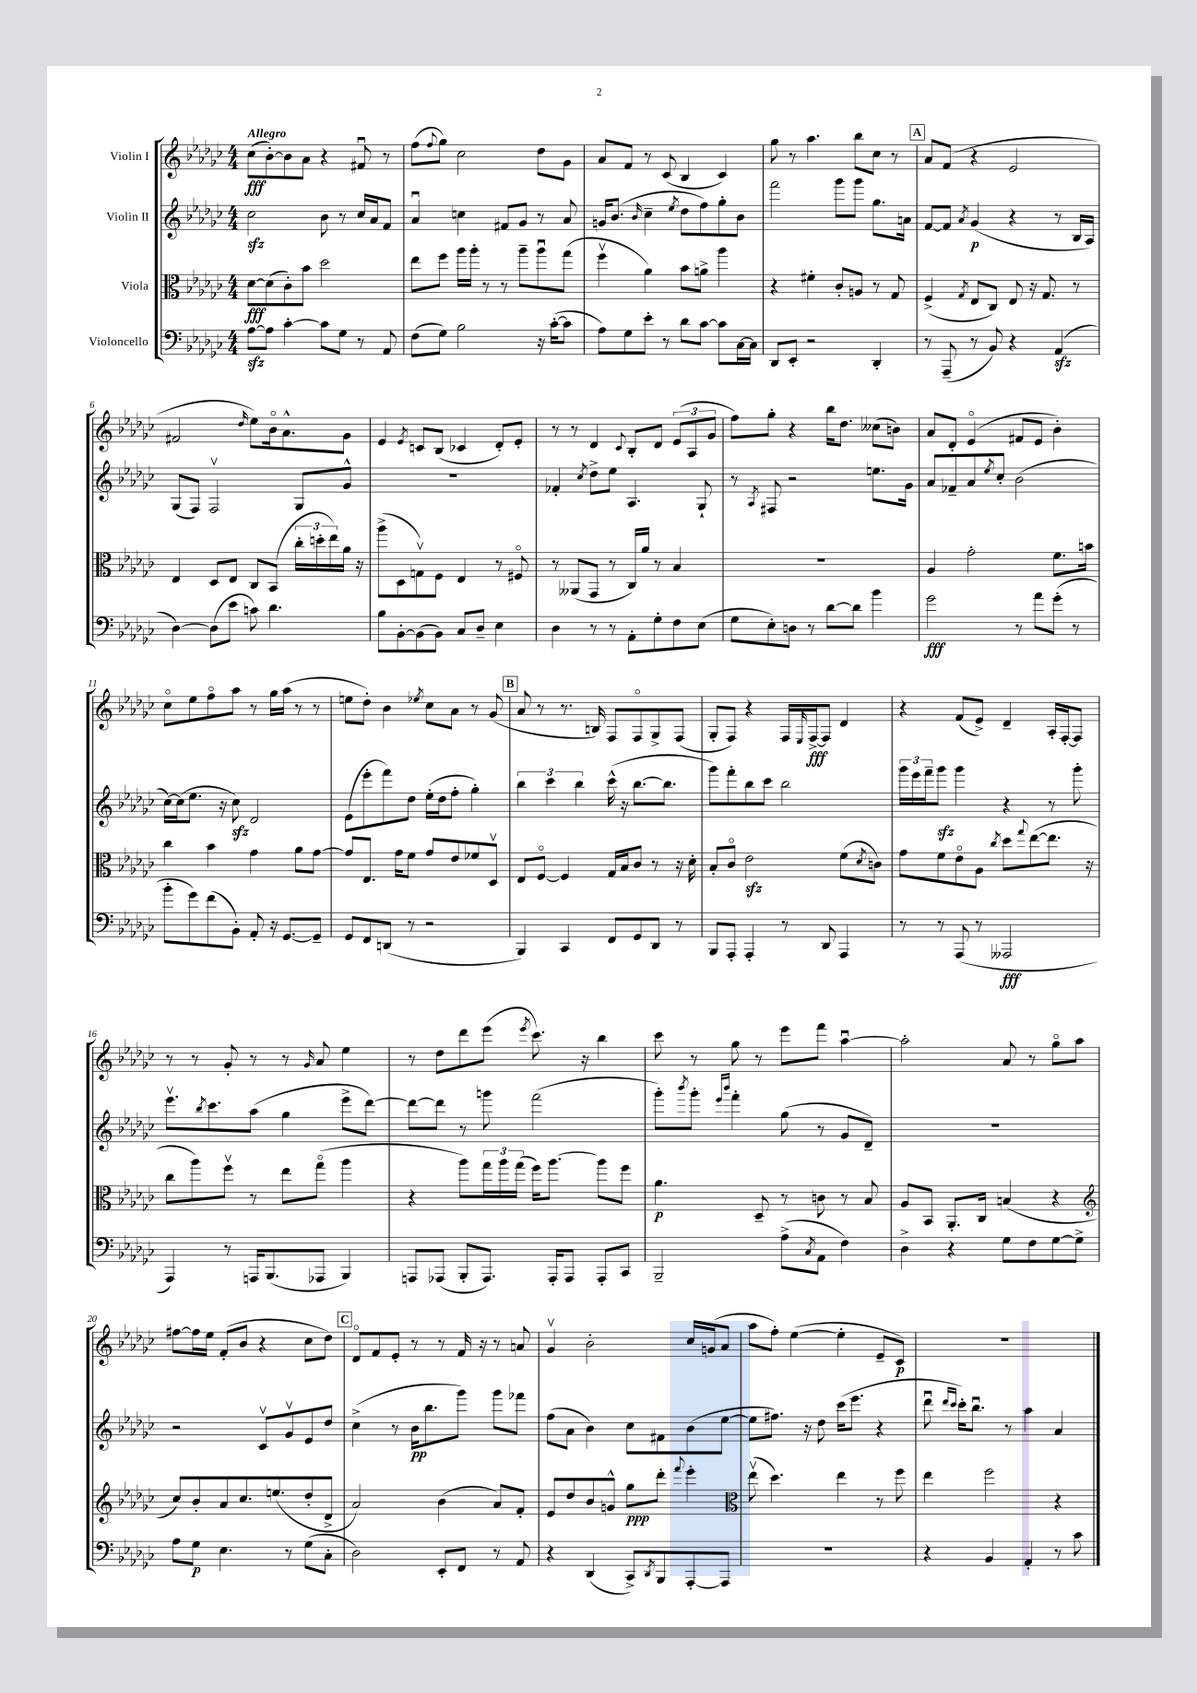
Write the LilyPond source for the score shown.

<<
\new StaffGroup <<
\new Staff = "s0" \with { instrumentName = "Violin I" } {
    \clef treble \key ges \major \numericTimeSignature \time 4/4 \tempo "Allegro"
    ces''8\fff( bes'8~-.) bes'8 aes'8 r4 fis'8\downbow r8 |
    f''8( \appoggiatura { f''8 } ges''8) ces''2 des''8 ges'8 |
    aes'8 f'8 r8 ces'8( bes4 ces'4) |
    ges''8 r8 aes''4. bes''8 ces''8 r8 |
    \mark \markup { \box "A" } aes'8 f'8( r4 ees'2 |
    fis'2 \grace { des''16 } ees''8) bes'16\flageolet aes'8.-^ ges'8 |
    ees'4 \acciaccatura { ees'8 } c'8 bes8( ces'4 des'8-.) ees'8-. |
    r8 r8 des'4 \appoggiatura { ces'8 } bes8-. des'8 \tuplet 3/2 { ees'8( aes8 ges'8 } |
    f''8) ges''8-. r4 bes''16 des''8. ceses''8( b'8) |
    aes'8 des'8-. ees'4\flageolet( fis'8 ees'8 bes'4-.) |
    ces''8\flageolet ees''8 f''8\flageolet aes''8 r8 ges''16 aes''16( r8 r8 |
    e''8 des''8-.) bes'4 \acciaccatura { ees''8 } ces''8 aes'8 r8 ges'8( |
    \mark \markup { \box "B" } aes'8 r8 r8. b16) f8 f8\flageolet ges8-> f8( |
    ges8-. f8) r4 f16 \grace { ees16 } f16~->\fff f8 des'4 |
    r4 f'8( ees'8->) des'4-- aes16-. f16~-. f8 |
    r8 r8 ges'8-. r8 r8 \grace { ges'16 } aes'8 ees''4 |
    r8 des''8 des'''8 ees'''8( \acciaccatura { ees'''8 } ces'''8.) r16 bes''4 |
    ces'''8 r8 ges''8 r8 ees'''8 f'''8 aes''4~\downbow |
    aes''2-. aes'8 r8 ges''8\flageolet aes''8 |
    fis''8~ fis''16 ees''16 f'8-.( bes'8 r4 ces''8 des''8) |
    \mark \markup { \box "C" } des'8\flageolet f'8 ees'8-. r8 r8 f'16 r16 r8 a'8 |
    ges'4\upbow bes'2-. ces''16 g'16( aes'8 |
    aes''8 f''8-.) ees''4~( ees''4-. ees'8-- ces'8\p) |
    R1 \bar "|." |
}
\new Staff = "s1" \with { instrumentName = "Violin II" } {
    \clef treble \key ges \major \numericTimeSignature \time 4/4
    ces''2\sfz bes'8 r8 ces''16 aes'16 f'8 |
    aes'4\downbow c''4 fis'8 ges'8 r8 aes'8 |
    g'16 bes'8.( \grace { bes'16 } ces''4-- \acciaccatura { ees''8 } des''8 f''8) ges''8-. bes'8 |
    f'''2 ges'''8 ges'''8 ges''8. a'16 |
    \mark \markup { \box "A" } f'8~ f'8 \acciaccatura { aes'8 } ges'4\p( r4 r8 bes16 aes16) |
    ges8( f8) f2\upbow ges8 ges'8-^ |
    R1 |
    fes'4-. \acciaccatura { ces''8 } des''8-> ees''8 aes4. ges8-! |
    r8 \acciaccatura { aes8 } fis8 r2 e''8. ges'16 |
    aes'8 fes'8-- aes'8 \acciaccatura { ees''8 } ces''8-. bes'2( |
    ces''16~) ces''16( ees''8. r16 ces''8\sfz) des'2 |
    ees'8( ees'''8-. f'''8) des''8 ees''16-.( des''16 f''8-. ges''4-.) |
    \mark \markup { \box "B" } \tuplet 3/2 { bes''4 ces'''4 bes''4 } ces'''16-^( r16 bes''8.~ bes''8. |
    ges'''8) f'''8-. bes''8 ces'''8 bes''2 |
    \tuplet 3/2 { ges'''16 ees'''16 f'''16-- } ges'''8\sfz ges'''4 r4 r8 ges'''8-. |
    ees'''8.\upbow \acciaccatura { bes''8 } ces'''8. aes''8( ges''4 ees'''8-> des'''8~) |
    des'''8~ des'''8 r8 g'''8 f'''2( |
    ges'''8-.) \acciaccatura { bes'''8 } ges'''8-. \grace { ees'''16 bes'''16 } f'''4-. ges''8( r8 ges'8 des'8--) |
    R1 |
    r2 ces'8\upbow ges'8\upbow ees'8 des''8 |
    \mark \markup { \box "C" } ces''4->( r8 bes'16\pp bes''8. ges'''8) ges'''8 fes'''8 |
    f''8( aes'8 bes'4) ces''8 fis'8 bes'8( ees''8~ |
    ees''8 fis''8.) r16 des''8 ces'''16( ees'''8. r4 |
    des'''8\downbow \grace { des'''16 ces'''16 } ces'''16-.) bes''8.\downbow r8 aes''4 aes'4 \bar "|." |
}
\new Staff = "s2" \with { instrumentName = "Viola" } {
    \clef alto \key ges \major \numericTimeSignature \time 4/4
    des'8~\fff des'8( ces'8-.) bes'8 des''2 |
    ees''8 f''8 aes''16 aes''16-. r8 r8 aes''8-- aes''8\downbow ges''8( |
    f''4\upbow aes'4) bes'8 a'8-> aes''4 |
    r4 fis'4-. ces'8-. a8 r8 ges8 |
    \mark \markup { \box "A" } f4->( \acciaccatura { ges8 } ees8 ces8) ees8 r16 ges8. r8 |
    ees4 des8 ees8 ces8 bes,8( \tuplet 3/2 { ces''16-. d''16-. ees''16) } aes'16 r16 |
    aes''8->( des8 g8\upbow) f8 ees4 r8 fis8\flageolet |
    r8 aeses,8( ges,8 r8 ces16) aes'16 r8 bes4 |
    R1 |
    aes4 ges'2-. f'8. b'16 |
    ces''4 bes'4 ges'4 aes'8 ges'8~ |
    ges'8 ees8. ges'16 f'8 ges'8 ees'8 fes'8 des8\upbow |
    \mark \markup { \box "B" } ees8 f8~\flageolet f4 ges16 bes16 ces'8 r8 r16 des'16-. |
    bes8-. ces'8\flageolet ees'2\sfz f'8( \acciaccatura { des'8 } c'8) |
    ges'8 f'8 ees'8\flageolet aes8 \acciaccatura { ces''8 } des''8 \appoggiatura { ges''8 } ees''8~( ees''8. r16 |
    ces''8 aes''8) f''8\upbow r8 ees''8 ges''8\flageolet( aes''4 |
    r4 aes''8) \tuplet 3/2 { ges''16 aes''16 ges''16( } f''16) aes''8.~ aes''8 f''8 |
    aes'4.\p des8-- r8 c'8 r8 bes8 |
    aes8 bes,8 aes,8.-. ces16 b4( r4 |
    \clef treble ces''8) bes'8-. aes'8 ces''8. e''8.( des''8-. des'8-> |
    \mark \markup { \box "C" } aes'2) bes'4( aes'8) f'8-. |
    ees'8 des''8 bes'8 g'8-^ ges''8\ppp des'''8-. \appoggiatura { f'''8 } ees'''4-. |
    \clef alto ees''8\upbow( des''4.) ees''4 r8 f''8 |
    ees''4 f''2 r4 \bar "|." |
}
\new Staff = "s3" \with { instrumentName = "Violoncello" } {
    \clef bass \key ges \major \numericTimeSignature \time 4/4
    aes8~\sfz aes8 ces'4~-. ces'8 ges8 r8 aes,8 |
    f8( ges8) bes2 r16 ces'16~-.( ces'8 |
    aes8) ges8 ees'8-. r8 des'8 ces'8~ ces'8 ces16~ ces16 |
    des,8 ees,8-. r2 des,4-. |
    \mark \markup { \box "A" } r8 aes,,8--( r8 bes,8) r4 aes,4\sfz( |
    des4~) des8( ees'8 c'8) des'4. |
    bes8 bes,8~-. bes,8( bes,8) ces8 des8-- ees4 |
    des4 r8 r8 aes,8-. ges8-. f8 ees8( |
    ges8 ees8-.) d8 r8 des'8~ des'8 bes'4 |
    ges'2\fff r8 aes'8 ges'8-.( r8 |
    bes'8-. ges'8) f'8( bes,8-.) aes,8-. r16 ges,8.~ ges,8-- |
    ges,8 f,8 d,8( r8 r2 |
    \mark \markup { \box "B" } bes,,4) ces,4 f,8 ges,8 des,8 r8 |
    bes,,8 aes,,8-. aes,,4-. r8 des,8 aes,,4 |
    r8 r8 aes,,8( r8 aeses,,2\fff |
    aes,,4) r8 a,,16 bes,,8.( aes,,8 bes,,4) |
    a,,8 aes,,8( bes,,8-. aes,,8.) aes,,16-. aes,,8 aes,,8-. ces,8 |
    bes,,2-- aes8->( \acciaccatura { ces8 } aes,8 f4) |
    des4-> r4 ges8 f8 ges8~ ges8-> |
    aes8 ges8\p ees4. r8 ges8( ces8-. |
    \mark \markup { \box "C" } des2) ees,8-. f,8 r8 aes,8 |
    r4 des,4( ces,8->) \acciaccatura { des,8 } bes,,8 aes,,8~-. aes,,8 |
    R1 |
    r4 bes,4 aes,4-. r8 ces'8 \bar "|." |
}
>>
>>
